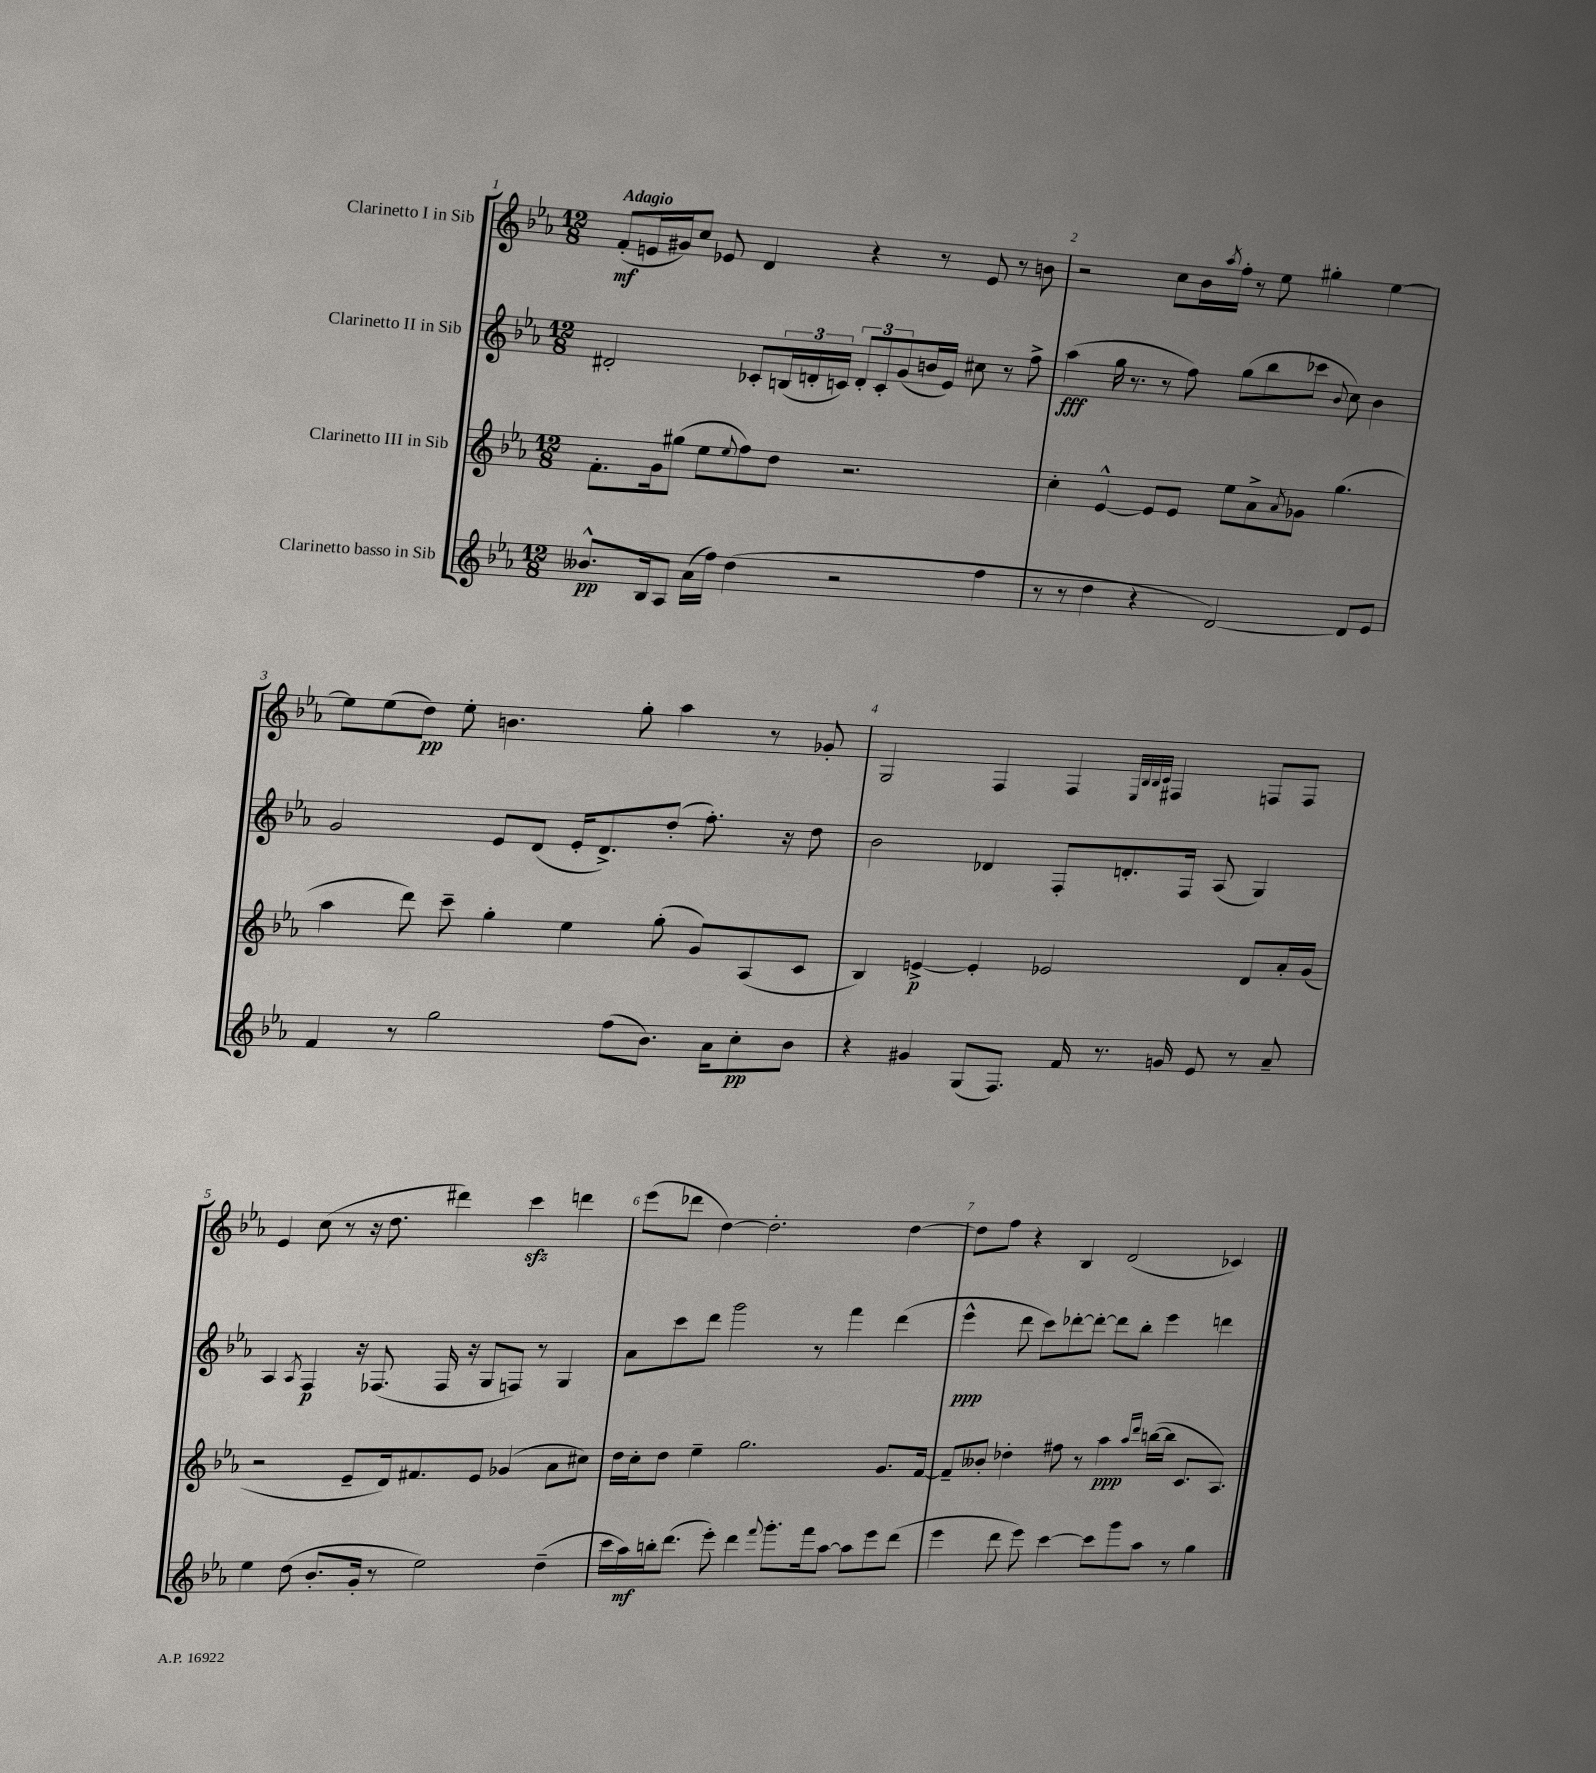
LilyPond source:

<<
\new StaffGroup <<
\new Staff = "s0" \with { instrumentName = "Clarinetto I in Sib" } {
    \clef treble \key ees \major \numericTimeSignature \time 12/8 \tempo "Adagio"
    f'8-.\mf( e'16 gis'16) c''8 ees'8 d'4 r4 r8 ees'8 r8 b'8 |
    r2 c''8 bes'16 \acciaccatura { aes''8 } f''16-. r8 ees''8 gis''4-. ees''4~ |
    ees''8 ees''8( d''8\pp) ees''8-. b'4. g''8-. aes''4 r8 ges'8-. |
    g2 f4 f4 \grace { ees32 bes32 bes32 c'32 } fis4 f8 f8 |
    ees'4 c''8( r8 r16 d''8. dis'''4) c'''4\sfz d'''4 |
    ees'''8( des'''8 d''4~) d''2.-. d''4~ |
    d''8 f''8 r4 bes4 d'2( ces'4) \bar "|." |
}
\new Staff = "s1" \with { instrumentName = "Clarinetto II in Sib" } {
    \clef treble \key ees \major \numericTimeSignature \time 12/8
    dis'2-. ces'8-. \tuplet 3/2 { b16( d'16-. c'16) } \tuplet 3/2 { d'8-. c'8-. g'8( } b'16 ees'16) cis''8 r8 f''8-> |
    aes''4\fff( g''16 r8. r8 f''8) g''8( bes''8 ces'''8 \appoggiatura { bes'8 } c''8) bes'4 |
    g'2 ees'8 d'8( ees'16-. d'8.->) d''8-.( f''8.-.) r16 d''8 |
    bes'2 des'4 f8-. d'8.-. f16 aes8( g4) |
    aes4 \acciaccatura { aes8 } f4\p r16 fes8.( fes16 r16 g8 f8) r8 g4 |
    aes'8 c'''8 d'''8 g'''2 r8 f'''4 d'''4( |
    ees'''4-^\ppp d'''8 c'''8) des'''8~-. des'''8~-. des'''8 bes''8-. ees'''4 d'''4 \bar "|." |
}
\new Staff = "s2" \with { instrumentName = "Clarinetto III in Sib" } {
    \clef treble \key ees \major \numericTimeSignature \time 12/8
    f'8.-. g'16 gis''8( ees''8 \appoggiatura { ees''8 } f''8) d''8 r2. |
    c''4-. ees'4~-^ ees'8 ees'8 ees''8 aes'8-> \acciaccatura { aes'8 } ges'8 g''4.( |
    aes''4 d'''8) c'''8-- g''4-. ees''4 g''8-.( g'8) aes8( c'8 |
    bes4) e'4~->\p e'4-. ees'2 d'8 aes'16-. g'16( |
    r2 ees'8-- d'16) fis'8. ees'8 ges'4( aes'8 cis''8) |
    d''16 c''16-. d''8 ees''4-- g''2. g'8. f'16~ |
    f'8-- beses'8-. des''4-. fis''8 r8 aes''4\ppp \grace { aes''16 d'''16 } b''16~( b''16 c'8. aes8.) \bar "|." |
}
\new Staff = "s3" \with { instrumentName = "Clarinetto basso in Sib" } {
    \clef treble \key ees \major \numericTimeSignature \time 12/8
    beses'8.-^\pp bes16 aes8 aes'16( f''16) d''4( r2 f''4 |
    r8 r8 d''4 r4 d'2~) d'8 ees'8 |
    f'4 r8 g''2 f''8( bes'8.) aes'16 c''8-.\pp bes'8 |
    r4 gis'4 g8( f8.) f'16 r8. g'16 ees'8 r8 aes'8-- |
    ees''4 d''8( bes'8.-. g'16-. r8 ees''2) d''4--( |
    c'''16 aes''16\mf) b''16-. d'''8.( ees'''8-.) d'''4 \appoggiatura { f'''8 } g'''8.-. f'''16 aes''8~ aes''8 ees'''8 d'''8( |
    ees'''4 d'''8 ees'''8) c'''4~ c'''8 g'''8 aes''8 r8 g''4 \bar "|." |
}
>>
>>
\layout { \context { \Score \override BarNumber.break-visibility = ##(#f #t #t) barNumberVisibility = #all-bar-numbers-visible } }
